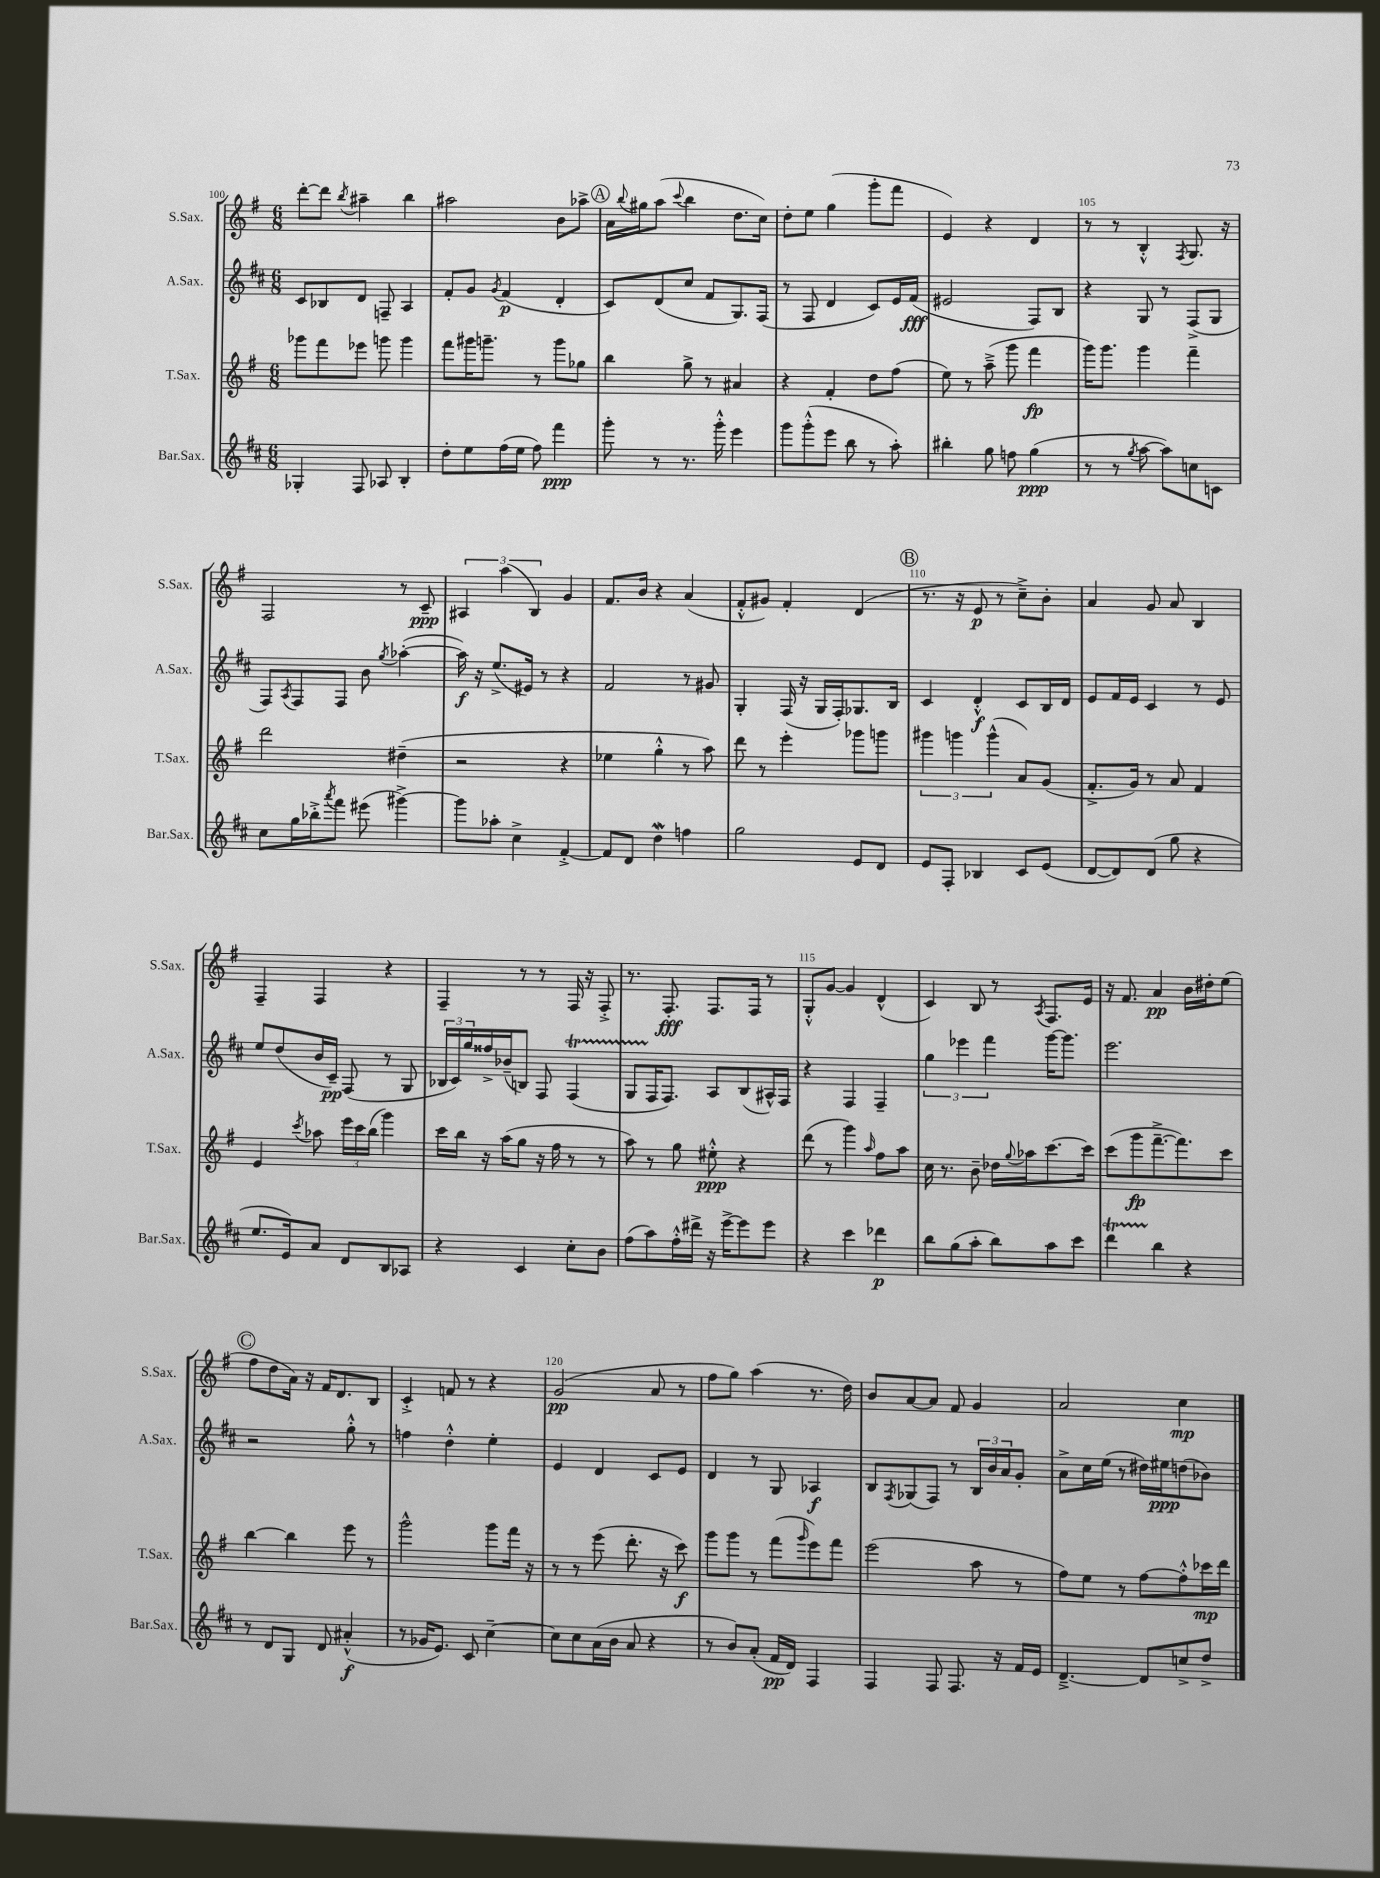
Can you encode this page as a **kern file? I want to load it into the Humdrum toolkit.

**kern	**kern	**kern	**kern
*staff4	*staff3	*staff2	*staff1
*clefG2	*clefG2	*clefG2	*clefG2
*k[f#c#]	*k[f#]	*k[f#c#]	*k[f#]
*M6/8	*M6/8	*M6/8	*M6/8
4G-'/	8ggg-\L	8c#/L	[8ddd'\L
.	8fff#\	8B-/	8ddd\]J
.	.	.	8qbb/
8F#/	8eee-\J	8d/J	4aa#~\
8A-/	8ggg\	8F~/	.
4B'/	4ggg\	4A/	4bb\
=	=	=	=
8dd'\L	8fff#\L	8f#'/L	2aa#\
8ee\	16ggg#\K	8g/J	.
.	8.ggg~\J	.	.
.	.	8qg/	.
(16ff#\L	.	(4f#/	.
16ee\JJ	.	.	.
8ff#\)	8r	.	.
4fff#\	8ggg\L	4d'/	8b\L
.	8gg-\J	.	8aa-^\J
=	=	=	=
8ggg'\	4bb\	8c#/L)	16a\LL
.	.	.	8qqbb/
.	.	.	16gg#\J
8r	.	(8d/	(8aa\J
.	.	.	8qqccc/
8.r	8gg^\	8cc#/J	4bb\
.	8r	8f#/L	.
16ggg'^^\	.	.	.
4eee\	4a#/	8.G/)	8.dd\L
.	.	(16F#/Jk	16cc\Jk)
=	=	=	=
8ggg\L	4r	8r	8dd'\L
(8ggg'^^\	.	8F#/	8ee\J
8eee\J	4f#'/	4d/	(4gg\
8bb\	.	.	.
8r	8dd\L	8c#/L)	8ggg'\L
8aa'\)	(8ff#\J	16e/L	8fff#\J
.	.	(16f#/JJ	.
=	=	=	=
4bb#'\	8ee\)	2e#/	4e/)
.	8r	.	.
8gg\	(8aa~^\	.	4r
8ff\	8ggg\	.	.
(4gg\	4fff#\	8F#/L)	4d/
.	.	8B/J	.
=	=	=	=
8r	16ggg\LK)	4r	8r
.	8.ggg\J	.	.
8r	.	.	8r
8qgg/	.	.	.
[8aa\	4ggg\	8G/	4B'^^/
8aa\]L)	.	8r	.
.	.	.	8qF#/
8cc\	4fff#~\	(8F#^/L	8.G/
8c\J	.	8G/J	.
.	.	.	16r
=	=	=	=
8cc#\L	2ddd\	8F#/L)	2F#/
.	.	8qA/	.
16gg\L	.	8F#/	.
16bb-'^\J	.	.	.
8qaaa/	.	.	.
8fff#\J	.	8F#/J	.
(8eee#\	.	8b\	.
.	.	8qgg/	.
[4ggg#^\)	(4dd#~\	([4aa-'\	8r
.	.	.	8c~/
=	=	=	=
8ggg#\]L	2r	16aa-\])	6A#/
.	.	16r	.
8aa-'\J	.	(8.ee^/L	.
.	.	.	(6aa\
4cc#^\	.	.	.
.	.	16e#/Jk)	.
.	.	.	6B/)
.	.	8r	.
[4f#'^/	4r	4r	4g/
=	=	=	=
8f#/]L	4ee-\	2f#/	8.f#/L
8d/J	.	.	.
.	.	.	16b/Jk
4dd\	4gg'^^\	.	4r
4ff\	8r	8r	(4a/
.	8aa\)	8g#/	.
=	=	=	=
2gg\	8ddd\	4G'/	8f#'^^/L
.	8r	.	8g#/J)
.	4eee'\	(16F#/	4f#'/
.	.	16r	.
.	.	16G/LL	.
.	.	16F#'/J)	.
8e/L	8ggg-\L	8.G-/	(4d/
8d/J	8ggg\J	.	.
.	.	16B/Jk	.
=	=	=	=
8e/L	6ggg#\	4c#/	8.r
8F#'/J	.	.	.
.	6ggg\	.	.
.	.	.	16r
4B-/	.	4d'^^/	8e/
.	(6ggg^^\	.	.
.	.	.	8r
8c#/L	8a/L)	8c#/L	8cc~^\L)
(8e/J	(8g/J	16B/L	8b'\J
.	.	16d/JJ	.
=	=	=	=
[8d/L	8.f#'^/L	8e/L	4a/
8d/])	.	16f#/L	.
.	16g/Jk)	16e/JJ	.
(8d/J	8r	4c#/	8g/
8gg\	8a/	.	8a/
4r	4f#/	8r	4B/
.	.	8e/	.
=	=	=	=
8.ee/L	4e/	8ee/L	4F#~/
.	.	(8dd/	.
16e/k)	.	.	.
.	8qccc/	.	.
8a/J	8aa-\	16b/L	4F#/
.	.	16c#~/JJ)	.
8d/L	24eee\LL	(8F#/	.
.	24ccc\	.	.
.	(24bb\JJ	.	.
8B/	4ggg\)	8r	4r
8A-/J	.	8G/	.
=	=	=	=
4r	16ccc\LL	24B-/LL	4F#~/
.	.	24c#/)	.
.	16bb\JJ	.	.
.	.	24gg/	.
.	16r	16ff##^/	.
.	(16aa\LK	(16b-~/J	.
4c#/	8gg\J	8B/J)	8r
.	16r	8F#/	8r
.	16ff#\	.	.
8cc#'\L	8r	(4F#/	16F#/
.	.	.	16r
8b\J	8r	.	8F#'^/
=	=	=	=
(8ff#\L	8aa\)	8G/L	8.r
8aa\)	8r	16F#/K	.
.	.	8.F#/J)	8.F#'/
16ff#'^^\L	8gg\	.	.
16ddd#^\JJ	.	.	.
16r	8ee#'^^\	8A/L	8.F#/L
[16eee^\LK	.	.	.
8eee\]	4r	(8B/	.
.	.	.	16F#/Jk
8eee\J	.	16A#^^/L)	8r
.	.	16F#/JJ	.
=	=	=	=
4r	(8ddd\	4r	8G'^^/L
.	8r	.	[8g/J
4ccc#\	4ggg\)	4F#/	4g/]
.	16qqaa/	.	.
4ddd-\	8ff#\L	4F#~/	(4d^^/
.	8aa\J	.	.
=	=	=	=
8bb\L	16cc\	6gg\	4c/)
.	8.r	.	.
(8gg\	.	.	.
.	.	6eee-\	.
8aa'\J	8b~\	.	8B/
.	.	6fff#\	.
8bb\L)	16dd-\LL	.	8r
.	8qqgg/	.	.
.	16aa-\J	.	.
.	.	.	8qA/
8aa\	[8.ccc\	[16ggg\LK	8.F#/L
.	.	8.ggg\]J	.
8ccc#\J	.	.	.
.	16ccc\]Jk	.	16e/Jk
=	=	=	=
4ddd\	(8ccc\L	2.eee\	16r
.	.	.	8.f#/
.	8ggg\	.	.
4bb\	[8.fff#~^\	.	4a/
.	8.fff#\])	.	.
4r	.	.	16b\LL
.	.	.	16dd#'\J
.	8ccc\J	.	(8ee\J
=	=	=	=
8r	[4bb\	2r	8ff#\L
8d/L	.	.	8dd\
8G/J	4bb\]	.	16a\Jk)
.	.	.	16r
8d/	.	.	16f#/LK
.	.	.	8.d/
(4a#'^^/	8eee\	8gg'^^\	.
.	8r	8r	8B/J
=	=	=	=
8r	2ggg^^\	4ff\	4c'^/
16g-/LK	.	.	.
8.e/J)	.	.	.
.	.	4dd'^^\	8f/
8c#/	.	.	8r
[4cc#~\	8ggg\L	4ee'\	4r
.	16fff#\Jk	.	.
.	16r	.	.
=	=	=	=
8cc#\]L	8r	4e/	(2g/
8cc#\	8r	.	.
(16a\L	(8eee\	4d/	.
16b\JJ	.	.	.
8a/	8.ddd'\	.	.
4r	.	8c#/L	8a/
.	16r	.	.
.	8ccc\)	8e/J	8r
=	=	=	=
8r	8ggg\L	4d/	8ff#\L
8b/L)	8ggg\J	.	8gg\J)
(8a'/J	8r	8r	(4aa\
16f#/LL	(8fff#\L	8G/	.
16d/JJ)	.	.	.
.	16qqggg/	.	.
4F#/	8eee\)	4A-/	8.r
.	8fff#\J	.	.
.	.	.	16dd\)
=	=	=	=
4F#/	(2eee\	8B/L	8b/L
.	.	8qF#/	.
.	.	(8G-/	[8a/
8F#/	.	8F#/J)	8a/]J
8.F#/	.	8r	8f#/
.	8aa\	24B/LL	4g/
.	.	24b/	.
16r	.	.	.
.	.	24a/J	.
16f#/LL	8r	8g'/J	.
16e/JJ	.	.	.
=	=	=	=
[4.d~^/	8ff#\L)	8a^\L	2a/
.	8ee\J	16cc#\L	.
.	.	(16ee\JJ	.
.	8r	8r	.
8d/]L	[8ff#\L	16dd#\LL)	.
.	.	16ee#\J	.
8cc^/	8ff#'^^\]	(8dd\	4cc\
8dd^/J	16ccc-\L	8b-\J)	.
.	16ddd\JJ	.	.
==	==	==	==
*-	*-	*-	*-
